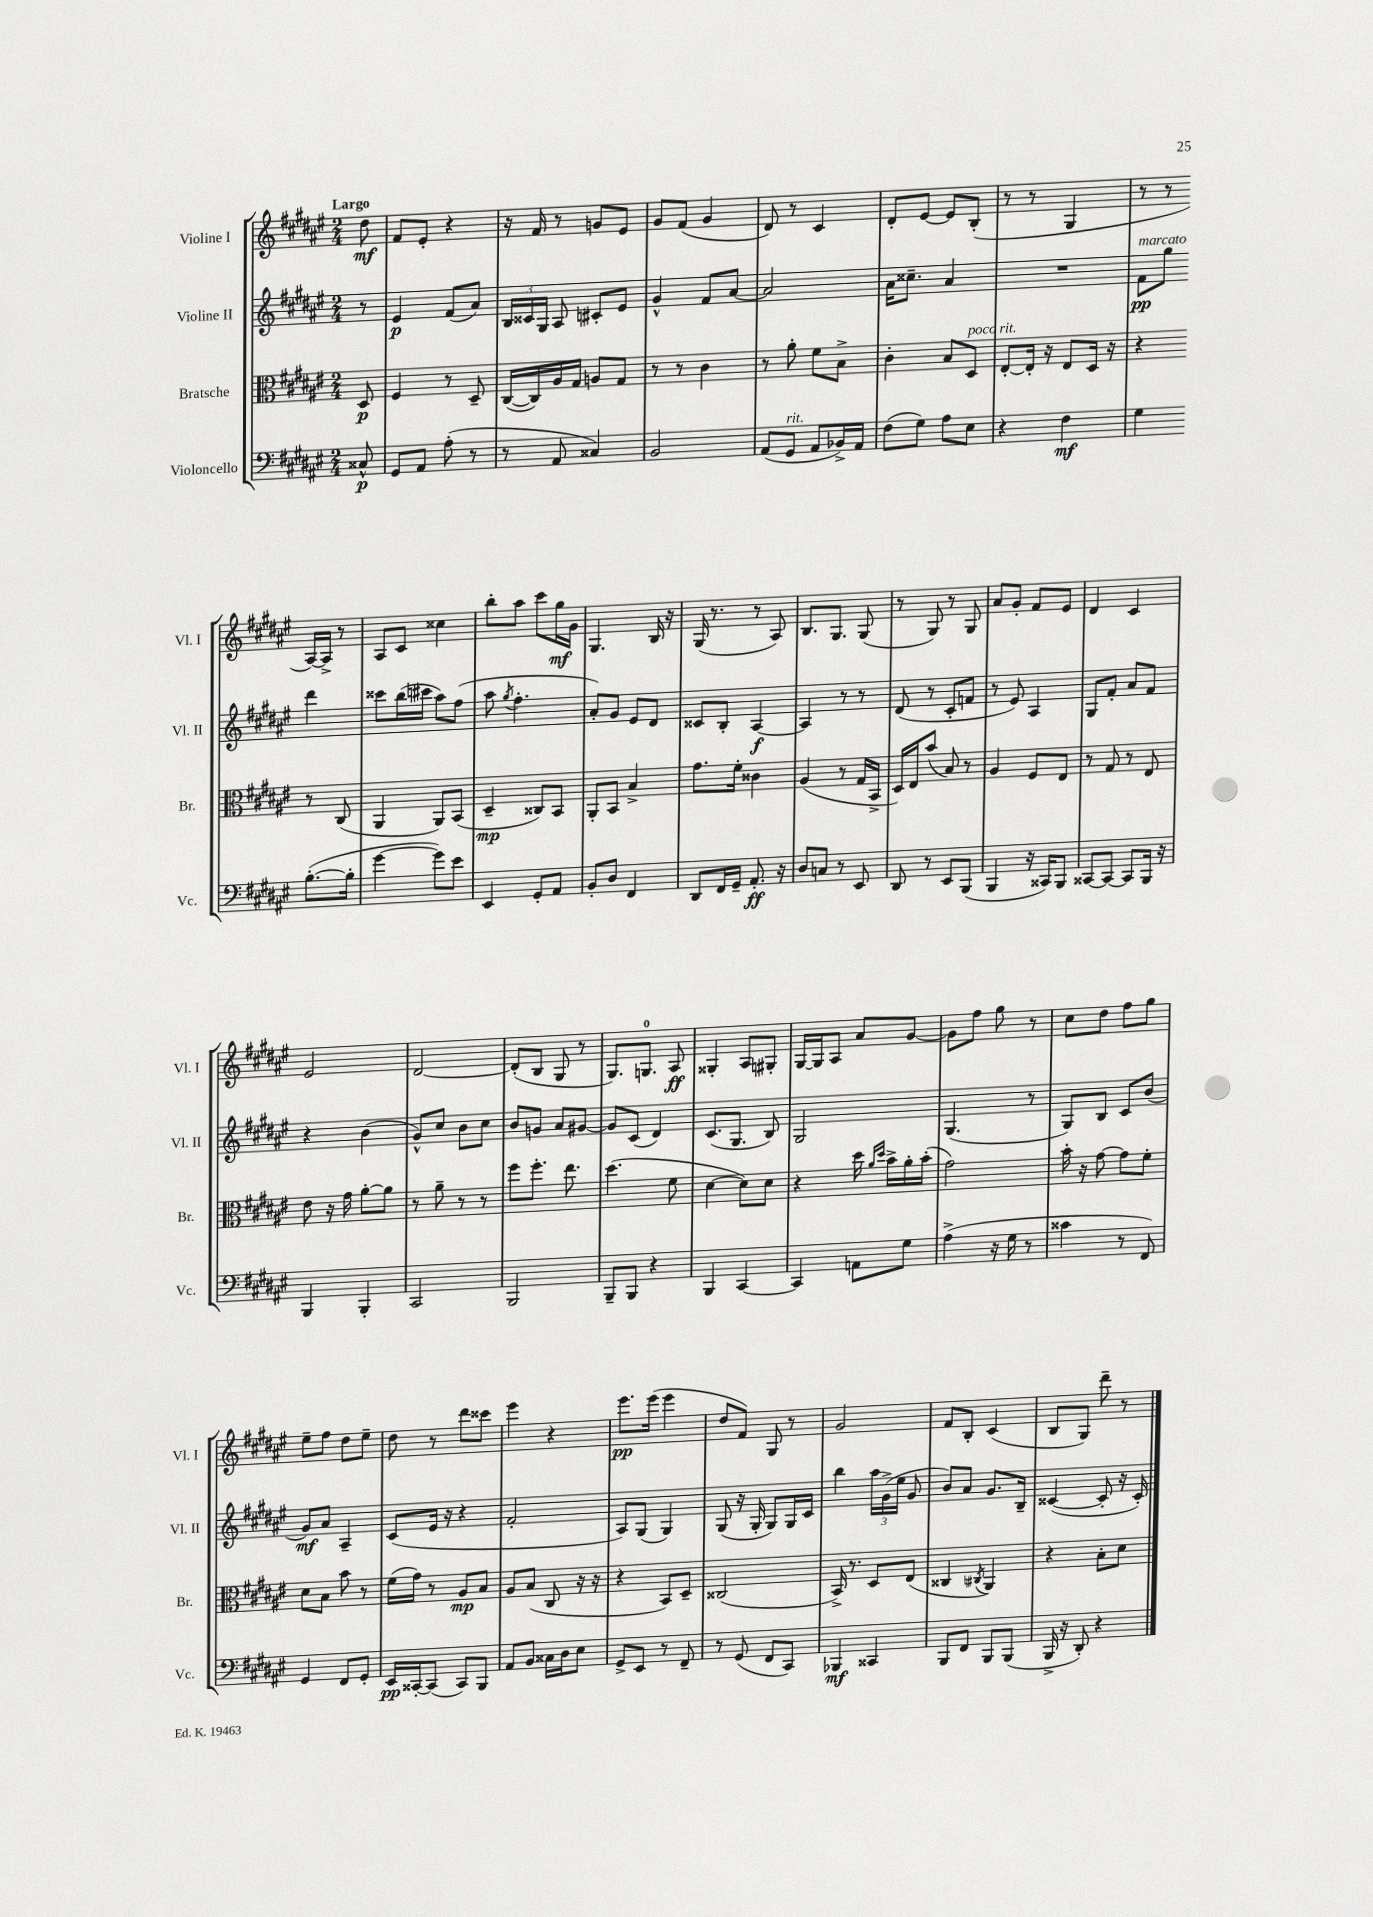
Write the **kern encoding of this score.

**kern	**dynam	**kern	**dynam	**kern	**dynam	**kern	**dynam
*part4	*part4	*part3	*part3	*part2	*part2	*part1	*part1
*staff4	*staff4	*staff3	*staff3	*staff2	*staff2	*staff1	*staff1
*I"Violoncello	*	*I"Bratsche	*	*I"Violine II	*	*I"Violine I	*
*I'Vc.	*	*I'Br.	*	*I'Vl. II	*	*I'Vl. I	*
*clefF4	*	*clefC3	*	*clefG2	*	*clefG2	*
*k[f#c#g#d#a#e#]	*	*k[f#c#g#d#a#e#]	*	*k[f#c#g#d#a#e#]	*	*k[f#c#g#d#a#e#]	*
*M2/4	*	*M2/4	*	*M2/4	*	*M2/4	*
=	=	=	=	=	=	=	=
!	!	!	!	!	!	!LO:TX:a:B:t=Largo	!
8C##X^^/	p	8D#/	p	8r	.	8dd#\	mf
=1	=1	=1	=1	=1	=1	=1	=1
8GG#/L	.	4F#/	.	4e#/	p	8f#/L	.
8AA#/J	.	.	.	.	.	8e#'/J	.
(8A#'\	.	8r	.	(8f#/L	.	4r	.
8r	.	8D#~/	.	8a#/J)	.	.	.
=2	=2	=2	=2	=2	=2	=2	=2
8r	.	([16C#/LL	.	24B/LL	.	16r	.
.	.	.	.	24c##X/	.	.	.
.	.	16C#/])	.	.	.	16f#/	.
.	.	.	.	24G#/JJ	.	.	.
8AA#/	.	16A#/	.	8A#/	.	8r	.
.	.	16G#/JJ	.	.	.	.	.
4C##X/)	.	8An/L	.	8c#X'/L	.	8gn/L	.
.	.	8G#/J	.	8e#/J	.	8e#/J	.
=3	=3	=3	=3	=3	=3	=3	=3
2BB/	.	8r	.	4g#^^/	.	8g#/L	.
.	.	8r	.	.	.	(8f#/J	.
.	.	4c#\	.	8f#/L	.	4g#/	.
.	.	.	.	[8a#/J	.	.	.
=4	=4	=4	=4	=4	=4	=4	=4
(8AA#/L	.	8r	.	2a#/]	.	8d#/)	.
!LO:TX:a:i:t=rit.	!	!	!	!	!	!	!
8GG#/J	.	8a#'\	.	.	.	8r	.
8AA#/L	.	8f#\L	.	.	.	4c#/	.
16BB-X^/L)	.	8B^\J	.	.	.	.	.
16AA#/JJ	.	.	.	.	.	.	.
=5	=5	=5	=5	=5	=5	=5	=5
(8F#\L	.	4c#'\	.	16a#\KL	.	8d#'/L	.
.	.	.	.	8.cc##X~\J	.	.	.
8G#\J)	.	.	.	.	.	[8e#/J	.
8A#\L	.	8B/L	.	4a#/	.	8e#/L]	.
!	!	!LO:TX:a:i:t=poco rit.	!	!	!	!	!
8E#\J	.	8D#/J	.	.	.	(8B'/J	.
=6	=6	=6	=6	=6	=6	=6	=6
4r	.	[8E#'/L	.	2r	.	8r	.
.	.	16E#'/Jk]	.	.	.	8r	.
.	.	16r	.	.	.	.	.
4F#\	mf	8E#/L	.	.	.	4G#/	.
.	.	16D#/Jk	.	.	.	.	.
.	.	16r	.	.	.	.	.
=7	=7	=7	=7	=7	=7	=7	=7
!	!	!	!	!LO:TX:a:i:t=marcato	!	!	!
4G#\	.	4r	.	8f#\L	pp	8r	.
.	.	.	.	8gg#\J	.	8r	.
([8.B'\L	.	8r	.	4ddd#\	.	[16A#/LL)	.
.	.	.	.	.	.	16A#^/JJ]	.
.	.	(8C#/	.	.	.	8r	.
16B'\Jk]	.	.	.	.	.	.	.
!!LO:LB:g=z
=8	=8	=8	=8	=8	=8	=8	=8
[4g#\	.	4AA#/	.	8ccc##X\L	.	8A#/L	.
.	.	.	.	(16bb\L	.	8c#/J	.
.	.	.	.	16ccc#X\JJ	.	.	.
8g#\L])	.	8AA#/L)	.	8aa#\L)	.	4cc##X\	.
8e#\J	.	(8BB/J	.	(8ff#\J	.	.	.
=9	=9	=9	=9	=9	=9	=9	=9
4EE#/	.	4D#~/	mp	8aa#\	.	8bb'\L	.
.	.	.	.	8qgg#/	.	.	.
.	.	.	.	4.ff#'\	.	8aa#\J	.
8GG#'/L	.	8C##X/L)	.	.	.	8ccc#\L	.
8AA#/J	.	8BB/J	.	.	.	16gg#\L	mf
.	.	.	.	.	.	16g#\JJ	.
=10	=10	=10	=10	=10	=10	=10	=10
8BB'/L	.	8AA#'/L	.	8a#'/L)	.	4.G#/	.
8D#/J	.	8BB/J	.	8g#/J	.	.	.
4FF#/	.	4B^/	.	8e#/L	.	.	.
.	.	.	.	8d#/J	.	16B/	.
.	.	.	.	.	.	16r	.
=11	=11	=11	=11	=11	=11	=11	=11
8DD#/L	.	8.g#\L	.	8c##X/L	.	(16G#/	.
.	.	.	.	.	.	8.r	.
16FF#/L	.	.	.	8B'/J	.	.	.
16GG#~/JJ	.	16f#'\Jk	.	.	.	.	.
8.AA#'/	ff	4c##X\	.	[4A#/	f	8r	.
.	.	.	.	.	.	8A#/)	.
16r	.	.	.	.	.	.	.
=12	=12	=12	=12	=12	=12	=12	=12
8D#/L	.	(4A#/	.	4A#/]	.	8.B/L	.
8Cn/J	.	.	.	.	.	.	.
.	.	.	.	.	.	8.G#/J	.
8r	.	8r	.	8r	.	.	.
8EE#/	.	16G#/LL	.	8r	.	(8G#/	.
.	.	16BB^/JJ	.	.	.	.	.
=13	=13	=13	=13	=13	=13	=13	=13
8DD#/	.	16D#/LL)	.	(8d#/	.	8r	.
.	.	16E#/J	.	.	.	.	.
8r	.	(8b/J	.	8r	.	8G#/)	.
8EE#/L	.	8B/)	.	8c#'/L	.	8r	.
(8BBB/J	.	8r	.	8fn/J	.	8G#/	.
=14	=14	=14	=14	=14	=14	=14	=14
4BBB/	.	4A#/	.	8r	.	8a#/L	.
.	.	.	.	8e#/)	.	8g#'/J	.
16r	.	8F#/L	.	4A#/	.	8f#/L	.
16CC##X/KL)	.	.	.	.	.	.	.
8BBB/J	.	8E#/J	.	.	.	8e#/J	.
=15	=15	=15	=15	=15	=15	=15	=15
[8CC##X/L	.	8r	.	8G#/L	.	4d#/	.
8CC##/J_	.	8G#/	.	8f#'/J	.	.	.
8CC##/L]	.	8r	.	8a#/L	.	4c#/	.
16BBB/Jk	.	8E#/	.	8f#/J	.	.	.
16r	.	.	.	.	.	.	.
!!LO:LB:g=z
=16	=16	=16	=16	=16	=16	=16	=16
4BBB/	.	8e#\	.	4r	.	2e#/	.
.	.	16r	.	.	.	.	.
.	.	16g#\	.	.	.	.	.
4BBB'/	.	[8a#'\L	.	(4b\	.	.	.
.	.	8a#\J]	.	.	.	.	.
=17	=17	=17	=17	=17	=17	=17	=17
2CC#/	.	8r	.	8g#^^/L)	.	[2d#/	.
.	.	8a#~\	.	8cc#/J	.	.	.
.	.	8r	.	8b\L	.	.	.
.	.	8r	.	8cc#\J	.	.	.
=18	=18	=18	=18	=18	=18	=18	=18
2BBB/	.	8ff#\L	.	8b/L	.	(8d#'/L]	.
.	.	8.ff#'\J	.	8gn/J	.	8B/J	.
.	.	.	.	8a#/L	.	8G#/	.
.	.	8.ee#\	.	.	.	.	.
.	.	.	.	[8g#X/J	.	8r	.
=19	=19	=19	=19	=19	=19	=19	=19
8BBB~/L	.	(4.dd#\	.	8g#/L]	.	8.G#/L)	.
8BBB/J	.	.	.	(8c#/J	.	.	.
.	.	.	.	.	.	8.Gn/J	.
4r	.	.	.	4d#/)	.	.	.
.	.	8f#\	.	.	.	8A#/	ff
=20	=20	=20	=20	=20	=20	=20	=20
4BBB/	.	[4d#\	.	(8.c#/L	.	4G##X'/	.
.	.	.	.	8.G#/J	.	.	.
[4CC#/	.	8d#\L])	.	.	.	8A#/L	.
.	.	8d#\J	.	8B/)	.	8G#X'/J	.
=21	=21	=21	=21	=21	=21	=21	=21
4CC#/]	.	4r	.	2G#/	.	[16G#/LL	.
.	.	.	.	.	.	16G#/J]	.
.	.	.	.	.	.	8A#/J	.
8AAn\L	.	16dd#\	.	.	.	8a#/L	.
.	.	16qqa#/LL	.	.	.	.	.
.	.	16qqdd#/JJ	.	.	.	.	.
.	.	16b^\LL	.	.	.	.	.
8G#\J	.	16a#'\	.	.	.	[8g#/J	.
.	.	(16b'\JJ	.	.	.	.	.
=22	=22	=22	=22	=22	=22	=22	=22
(4A#^\	.	2g#\)	.	(4.G#/	.	8g#\L]	.
.	.	.	.	.	.	8ff#\J	.
16r	.	.	.	.	.	8gg#\	.
16G#\	.	.	.	.	.	.	.
8r	.	.	.	8r	.	8r	.
=23	=23	=23	=23	=23	=23	=23	=23
4c##X\	.	16b'\	.	8G#/L)	.	8cc#\L	.
.	.	16r	.	.	.	.	.
.	.	[8g#\	.	8B/J	.	8dd#\J	.
8r	.	8g#\L]	.	8c#/L	.	8ff#\L	.
8FF#/)	.	8f#'\J	.	(8b/J	.	8gg#\J	.
!!LO:LB:g=z
=24	=24	=24	=24	=24	=24	=24	=24
4GG#/	.	8d#\L	.	8g#/L)	mf	8ee#~\L	.
.	.	8B\J	.	8a#/J	.	8ff#\J	.
8FF#/L	.	8b\	.	4A#~/	.	8dd#\L	.
8GG#'/J	.	8r	.	.	.	8ee#~\J	.
=25	=25	=25	=25	=25	=25	=25	=25
16EE#/LL	pp	(16f#\LL	.	(8c#/L	.	8dd#\	.
[16CC##X'/J	.	16g#\JJ)	.	.	.	.	.
(8CC##/J]	.	8r	.	16e#/Jk	.	8r	.
.	.	.	.	16r	.	.	.
8CC##/L)	.	8A#/L	mp	4r	.	8ddd#\L	.
8BBB/J	.	8B/J	.	.	.	8ccc##X\J	.
=26	=26	=26	=26	=26	=26	=26	=26
8AA#/L	.	8A#/L	.	2f#'/	.	4eee#\	.
8BB/J	.	(8B/J	.	.	.	.	.
16C##X\LL	.	8C#/	.	.	.	4r	.
16D#\J	.	.	.	.	.	.	.
8E#\J	.	16r	.	.	.	.	.
.	.	16r	.	.	.	.	.
=27	=27	=27	=27	=27	=27	=27	=27
8GG#^/L	.	4r	.	8A#/L)	.	8.eee#\L	pp
8EE#/J	.	.	.	(8G#/J	.	.	.
.	.	.	.	.	.	(16eee#\Jk	.
8r	.	8BB/L)	.	4G#/)	.	4eee#\	.
8FF#~/	.	8D#~/J	.	.	.	.	.
=28	=28	=28	=28	=28	=28	=28	=28
8r	.	(2C##X/	.	(8G#/	.	8dd#/L	.
(8GG#/	.	.	.	16r	.	8f#/J)	.
.	.	.	.	16G#'/	.	.	.
8FF#/L	.	.	.	8G#/L)	.	8G#/	.
8CC#/J)	.	.	.	16G#/L	.	8r	.
.	.	.	.	16c#/JJ	.	.	.
=29	=29	=29	=29	=29	=29	=29	=29
4BBB-X/	mf	16BB^/)	.	4bb\	.	2g#/	.
.	.	8.r	.	.	.	.	.
4CC##X/	.	8D#/L	.	24aa#\LL	.	.	.
.	.	.	.	(24g#^\	.	.	.
.	.	.	.	24ee#\JJ	.	.	.
.	.	(8E#/J	.	8g#/	.	.	.
=30	=30	=30	=30	=30	=30	=30	=30
8BBB/L	.	4C##X/	.	8b/L)	.	8f#/L	.
8FF#/J	.	.	.	8a#/J	.	8B'/J	.
.	.	8qC#X/	.	.	.	.	.
8BBB/L	.	4AA#/)	.	8.g#/L	.	(4c#/	.
(8BBB/J	.	.	.	.	.	.	.
.	.	.	.	16B~/Jk	.	.	.
=31	=31	=31	=31	=31	=31	=31	=31
16BBB^/	.	4r	.	([4c##X/	.	8B/L	.
16r	.	.	.	.	.	.	.
8DD#'/)	.	.	.	.	.	8G#/J)	.
4r	.	8B'\L	.	8c##'/]	.	8ddd#~\	.
.	.	8d#\J	.	16r	.	8r	.
.	.	.	.	16c##'/)	.	.	.
==	==	==	==	==	==	==	==
*-	*-	*-	*-	*-	*-	*-	*-
